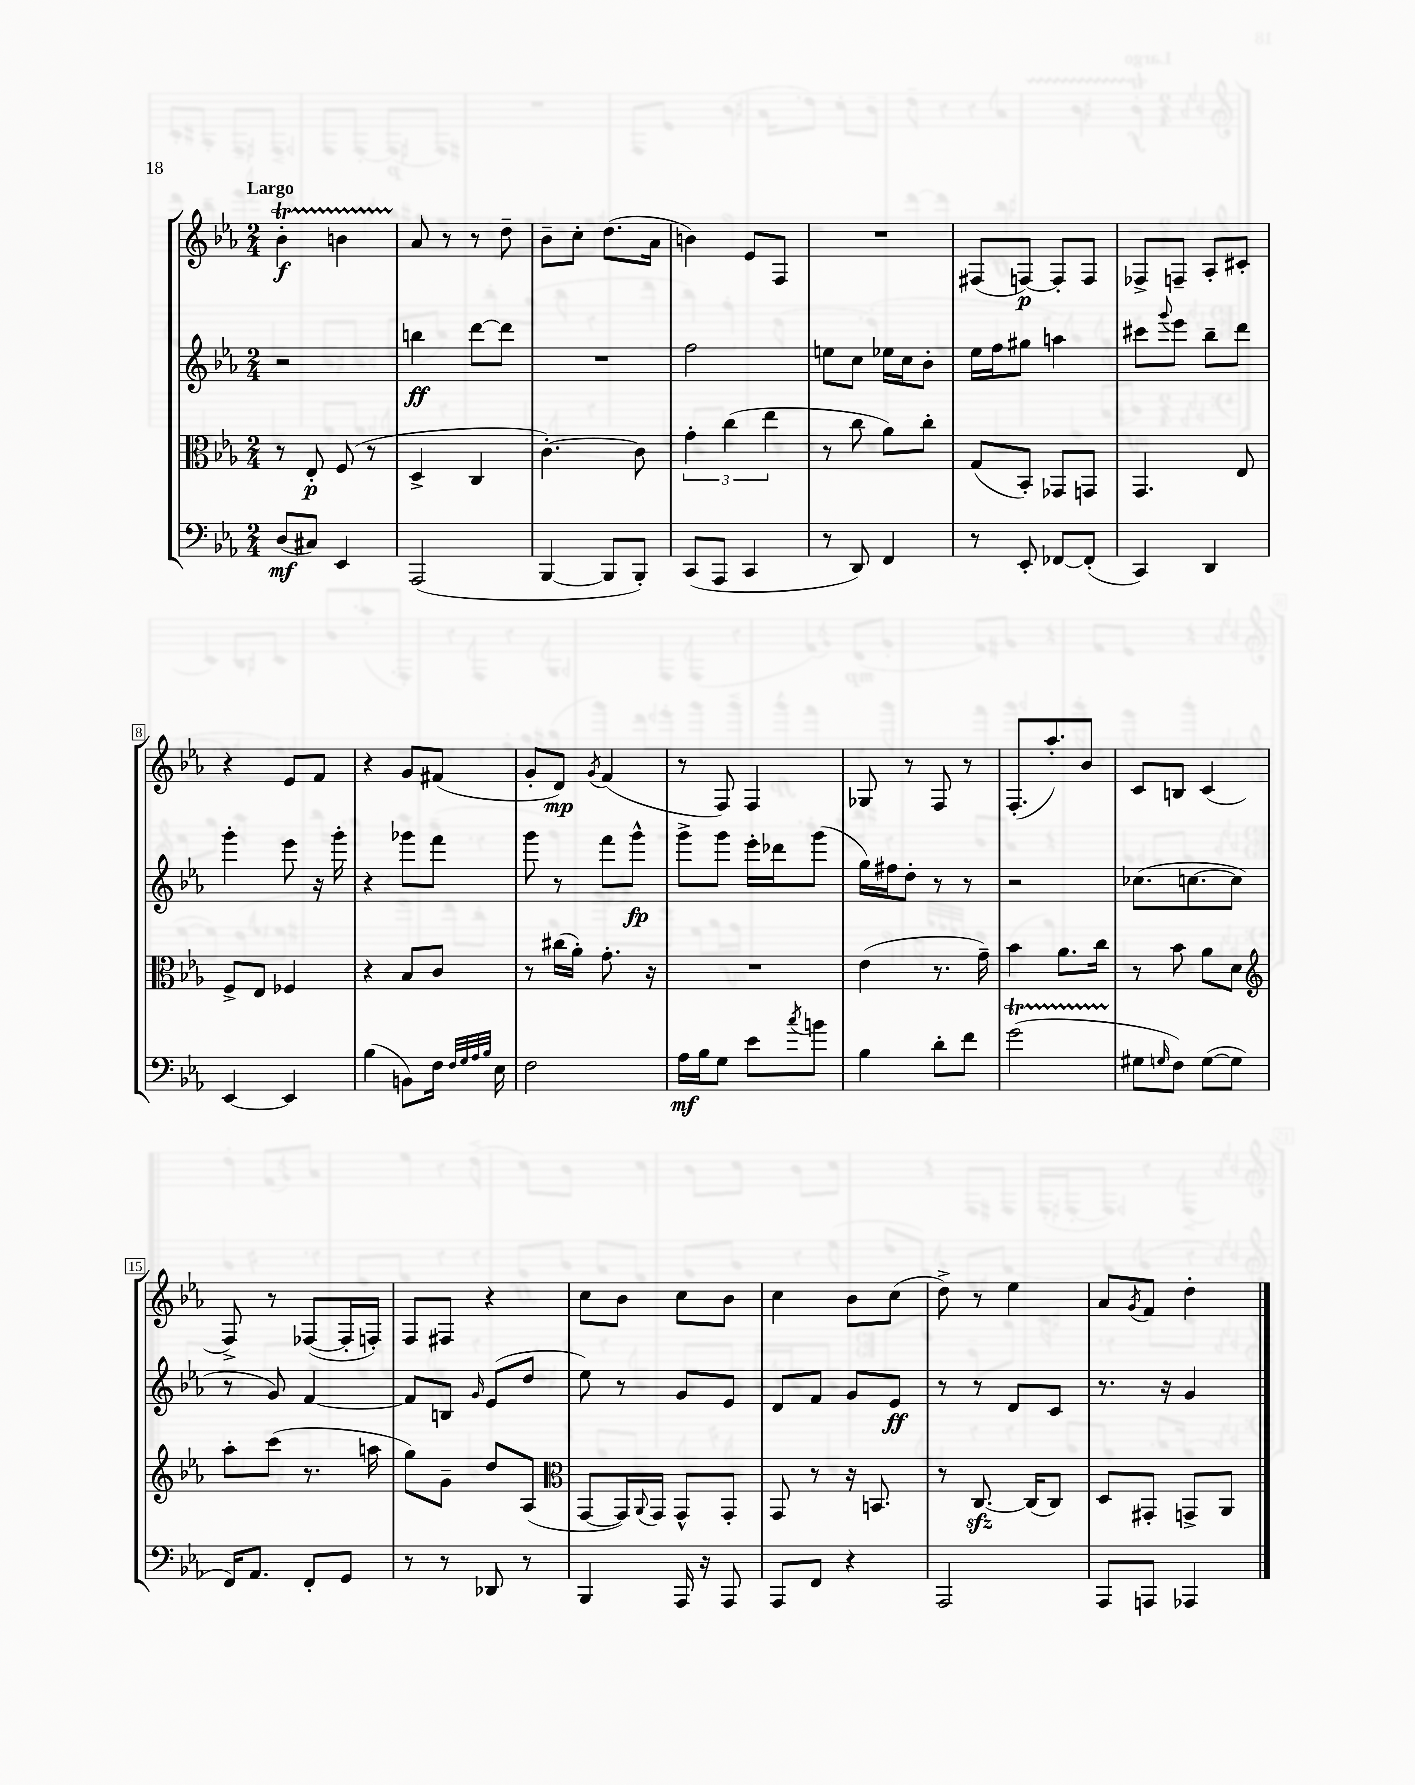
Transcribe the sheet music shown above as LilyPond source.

<<
\new StaffGroup <<
\new Staff = "s0" {
    \clef treble \key ees \major \numericTimeSignature \time 2/4 \tempo "Largo"
    bes'4-.\startTrillSpan\f b'4 |
    aes'8\stopTrillSpan r8 r8 d''8-- |
    bes'8-- c''8-. d''8.( aes'16 |
    b'4) ees'8 f8 |
    R2 |
    fis8( f8~\p) f8-. f8 |
    fes8-> f8-- aes8-. cis'8-. |
    r4 ees'8 f'8 |
    r4 g'8 fis'8( |
    g'8-. d'8\mp) \acciaccatura { g'8 } f'4( |
    r8 f8) f4 |
    ges8 r8 f8 r8 |
    f8.-.( aes''8.-.) bes'8 |
    c'8 b8 c'4( |
    f8->) r8 fes8~( fes16-. f16-.) |
    f8 fis8 r4 |
    c''8 bes'8 c''8 bes'8 |
    c''4 bes'8 c''8( |
    d''8->) r8 ees''4 |
    aes'8 \acciaccatura { g'8 } f'8 d''4-. \bar "|." |
}
\new Staff = "s1" {
    \clef treble \key ees \major \numericTimeSignature \time 2/4
    r2 |
    b''4\ff d'''8~ d'''8 |
    R2 |
    f''2 |
    e''8 c''8 ees''16 c''16 bes'8-. |
    ees''16 f''16 gis''8 a''4 |
    cis'''8 \appoggiatura { g'''8 } ees'''8 bes''8-- d'''8 |
    g'''4-. ees'''8 r16 g'''16-. |
    r4 ges'''8 f'''8 |
    g'''8 r8 f'''8 g'''8-^\fp |
    g'''8-> g'''8 ees'''16-. des'''16 g'''8( |
    g''16) fis''16 d''8-. r8 r8 |
    r2 |
    ces''8.( c''8.~ c''8 |
    r8 g'8) f'4~ |
    f'8 b8 \grace { g'16 } ees'8( d''8 |
    ees''8) r8 g'8 ees'8 |
    d'8 f'8 g'8 ees'8\ff |
    r8 r8 d'8 c'8 |
    r8. r16 g'4 \bar "|." |
}
\new Staff = "s2" {
    \clef alto \key ees \major \numericTimeSignature \time 2/4
    r8 ees8-.\p f8( r8 |
    d4-> c4 |
    c'4.~-.) c'8 |
    \tuplet 3/2 { g'4-. c''4( ees''4 } |
    r8 c''8 aes'8) c''8-. |
    g8( bes,8-.) ges,8 g,8 |
    g,4. ees8 |
    f8-> ees8 fes4 |
    r4 bes8 c'8 |
    r8 cis''16( aes'16-.) g'8.-. r16 |
    R2 |
    ees'4( r8. g'16--) |
    bes'4 aes'8. c''16 |
    r8 bes'8 aes'8 d'8 |
    \clef treble aes''8-. c'''8( r8. a''16 |
    g''8) g'8-- d''8 aes8( |
    \clef alto g,8~ g,16) \appoggiatura { aes,8 } g,16 g,8-^ g,8-. |
    g,8 r8 r16 b,8. |
    r8 c8.~\sfz c16( c8) |
    d8 gis,8-. g,8-> aes,8 \bar "|." |
}
\new Staff = "s3" {
    \clef bass \key ees \major \numericTimeSignature \time 2/4
    d8\mf( cis8) ees,4 |
    aes,,2( |
    bes,,4~ bes,,8 bes,,8-.) |
    c,8( aes,,8 c,4 |
    r8 d,8) f,4 |
    r8 ees,8-. fes,8~ fes,8-.( |
    c,4) d,4 |
    ees,4~ ees,4 |
    bes4( b,8) f16 \grace { f32 g32 aes32 bes32 } ees16 |
    f2 |
    aes16\mf bes16 g8 ees'8 \acciaccatura { c''8 } b'8 |
    bes4 d'8-. f'8 |
    g'2\startTrillSpan( |
    gis8\stopTrillSpan \grace { g16 } f8) g8~( g8 |
    f,16) aes,8. f,8-. g,8 |
    r8 r8 des,8 r8 |
    bes,,4 aes,,16 r16 aes,,8 |
    aes,,8 f,8 r4 |
    aes,,2 |
    aes,,8 a,,8 aes,,4 \bar "|." |
}
>>
>>
\layout { \context { \Score \override BarNumber.stencil = #(make-stencil-boxer 0.1 0.3 ly:text-interface::print) } }
